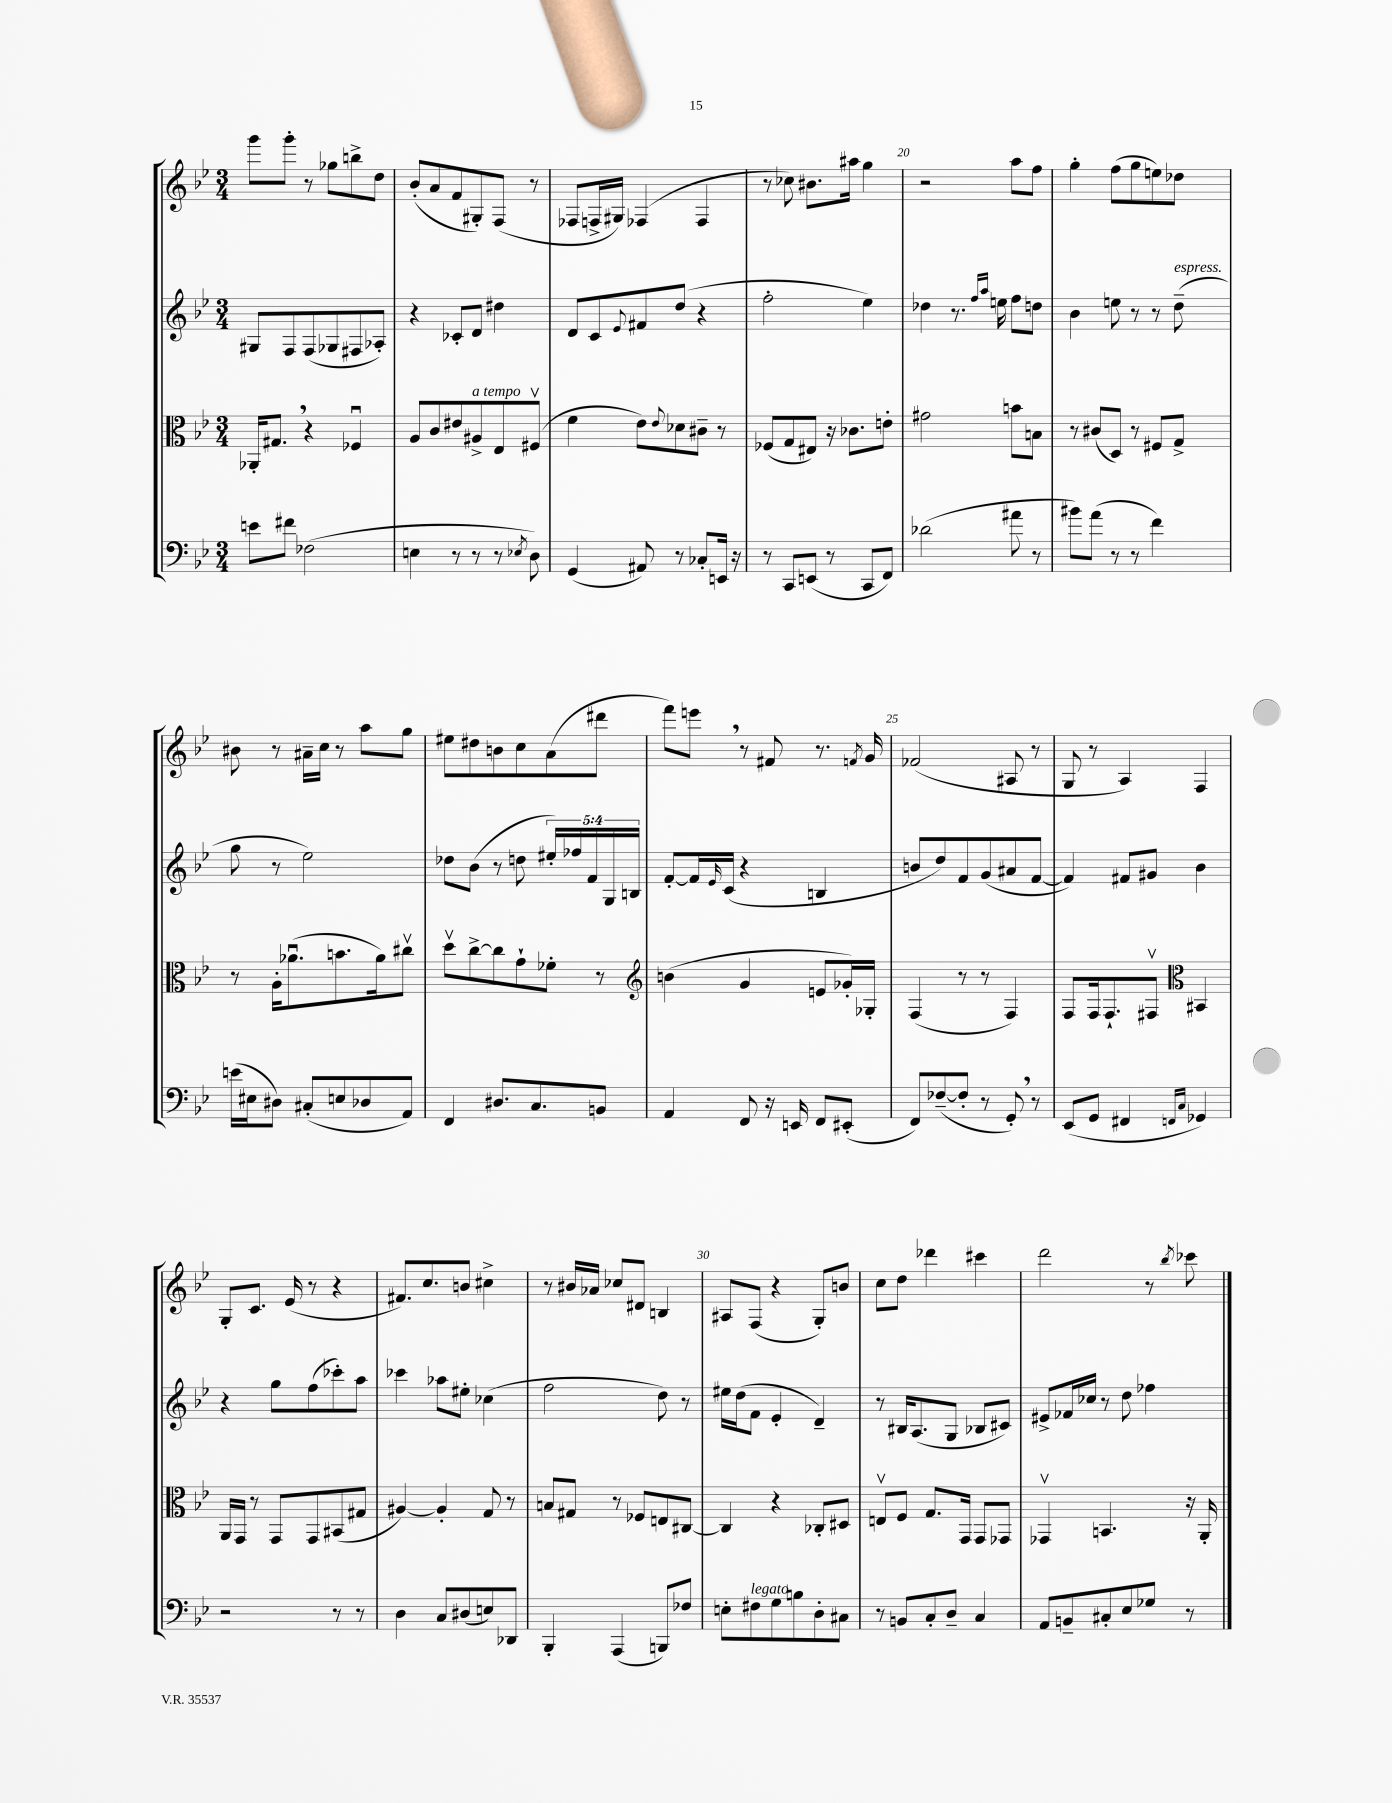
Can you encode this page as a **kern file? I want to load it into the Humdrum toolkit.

**kern	**kern	**kern	**kern
*part4	*part3	*part2	*part1
*staff4	*staff3	*staff2	*staff1
*clefF4	*clefC3	*clefG2	*clefG2
*k[b-e-]	*k[b-e-]	*k[b-e-]	*k[b-e-]
*M3/4	*M3/4	*M3/4	*M3/4
=16	=16	=16	=16
8en\L	16AA-X'/KL	8G#X/L	8ggg\L
.	8.G#X,/J	.	.
8f#X\J	.	8F/	8ggg'\J
(2F-X\	4r	(8F/	8r
.	.	8G-X/	8gg-X\L
.	4F-Xu/	8F#X/	8bbn^\
.	.	8A-X'/J)	8dd\J
=17	=17	=17	=17
4En\	8A/L	4r	(8b-'/L
.	8c/	.	8a/
8r	8e#X/	8c-X'/L	8f/
!	!LO:TX:a:i:t=a tempo	!	!
8r	8A#X^/	8d/J	8G#X'/)
8r	8E-/	4dd#X\	(8F/J
8qE-X/	.	.	.
8D\)	(8F#Xv/J	.	8r
=18	=18	=18	=18
(4GG/	4f\	8d/L	8F-X/L
.	.	8c/	16Fn^/L
.	.	.	16G#X/JJ)
.	.	8qqe-/	.
8AA#X/)	8e-\L)	8f#X/	(4F-X/
.	8qqe-/	.	.
8r	8d-X\	(8dd/J	.
8C-X'/L	8c#X~\J	4r	4F-/
16EEn/Jk	8r	.	.
16r	.	.	.
=19	=19	=19	=19
8r	(8F-X/L	2ff'\	8r
8CC/L	8G/	.	8cc-X\)
(8EEn/J	8E#X/J)	.	8.b#X\L
8r	16r	.	.
.	8.c-X\L	.	16aa#X\Jk
8CC/L	.	4ee-\)	4gg\
8FF/J)	8en'\J	.	.
=20	=20	=20	=20
(2d-X\	2g#X\	4dd-X\	2r
.	.	8.r	.
.	.	16qqff/LL	.
.	.	16qqaa/JJ	.
.	.	16een\	.
8a#X\	8bn\L	8ff\L	8aa\L
8r	8Bn\J	8ddn\J	8ff\J
=21	=21	=21	=21
8b#X\L)	8r	4b-\	4gg'\
(8a\J	(8c#X/L	.	.
8r	8D/J)	8een\	(8ff\L
8r	8r	8r	8gg\
4f\)	8F#X/L	8r	8een\)
!	!	!LO:TX:a:i:t=espress.	!
.	8G^/J	(8dd~\	8dd-X\J
!!LO:LB:g=z
=22	=22	=22	=22
(16en\LL	8r	8gg\	8b#X\
16E#X\J	.	.	.
8D#X\J)	16A'\KL	8r	8r
.	(8.a-Xu\	.	.
(8C#X'/L	.	2ee-\)	16a#X~\LL
.	.	.	16cc\JJ
8En/	8.bn\	.	8r
8D-X/	.	.	8aa\L
.	16a-\k)	.	.
8AA/J)	8cc#Xv\J	.	8gg\J
=23	=23	=23	=23
4FF/	8ddv\L	8dd-X\L	8ee#X\L
.	[8cc^\	(8b-\J	8dd#X\
8.D#X/L	8cc\]	8r	8bn\
.	8g`\	8ddn\	8cc\
8.C/	.	.	.
.	8f-X'\J	20ee#X'/LL)	(8a\
.	.	20ff-X/	.
.	.	20f/	.
8BBn/J	8r	.	8ddd#X\J
.	.	20G/	.
.	.	20Bn/JJ	.
=24	=24	=24	=24
*	*clefG2	*	*
4AA/	(4bn\	[8f'/L	8fff\L)
.	.	16f/L]	8eeen,\J
.	.	16qqe-/	.
.	.	(16c/JJ	.
8FF/	4g/	4r	8r
16r	.	.	8f#X/
16EEn/	.	.	.
8FF/L	8en/L	4Bn/	8.r
(8EE#X'/J	16g-X'/L)	.	.
.	.	.	8qfn/
.	16G-X'/JJ	.	16g/
=25	=25	=25	=25
8FF/L)	(4F/	8bn/L	(2f-X/
([8F-X~/	.	8dd/)	.
8F-'/J]	8r	8f/	.
8r	8r	(8g/	.
8GG',/)	4F/)	8a#X/	8A#X/
8r	.	[8f/J	8r
=26	=26	=26	=26
(8EE-/L	8F/L	4f/])	8G/
8GG/J	16F/k	.	8r
.	8.F`/	.	.
4FF#X/	.	8f#X/L	4A/)
.	8F#Xv/J	8g#X/J	.
16qqFFn/LL	.	.	.
16qqC/JJ	.	.	.
*	*clefC3	*	*
4GG-X/)	4BB#X/	4b-\	4F/
!!LO:LB:g=z
=27	=27	=27	=27
2r	16AA/LL	4r	8G'/L
.	16GG/JJ	.	.
.	8r	.	8.c/J
.	8GG/L	8gg\L	.
.	.	.	(16e-/
.	8GG/	(8ff\	8r
8r	(8BB#X/	8ccc-X'\)	4r
8r	8G#X/J	8aa\J	.
=28	=28	=28	=28
4D\	[4A#X/)	4ccc-X\	8.f#X/L)
.	.	.	8.cc/
8C/L	4A#'/]	8aa-X\L	.
(8D#X/	.	8ee#X'\J	8bn/J
8En/)	8G/	(4cc-X\	4cc#X^\
8DD-X/J	8r	.	.
=29	=29	=29	=29
4BBB-'/	8Bn/L	2ff\	8r
.	8G#X/J	.	16b#X/LL
.	.	.	16a-X/JJ
(4AAA/	8r	.	8cc-X/L
.	8F-X/L	.	8d#X/J
8BBBn/L)	8En/	8dd\)	4Bn/
8F-X/J	[8C#X/J	8r	.
=30	=30	=30	=30
8En'\L	4C#/]	16ee#X\LL	8A#X/L
.	.	(16dd\J	.
!LO:TX:a:i:t=legato	!	!	!
8F#X\	.	8f\J	(8F/J
8G\	4r	4e-'/	4r
8Bn\	.	.	.
8D'\	8C-X'/L	4d~/)	8G'/L)
8C#X\J	8D#X/J	.	8bn/J
=31	=31	=31	=31
8r	8Env/L	8r	8cc\L
8BBn/L	8F/J	16B#X/KL	8dd\J
.	.	(8.A/	.
8C'/	8.G/L	.	4ddd-X\
8D~/J	.	8G/J	.
.	16GG/Jk	.	.
4C/	8GG/L	8B-X/L	4ccc#X\
.	8GG-X/J	8c#X/J)	.
=32	=32	=32	=32
8AA/L	4GG-Xv/	8e#X^/L	2ddd\
8BBn~/	.	16f-X/L	.
.	.	16cc-X/JJ	.
8C#X'/	4.BBn/	8r	.
8E-/	.	8dd\	.
8G-X/J	.	4ff-X\	8r
.	.	.	8qbb-/
8r	16r	.	8ccc-X\
.	16AA'/	.	.
==	==	==	==
*-	*-	*-	*-
